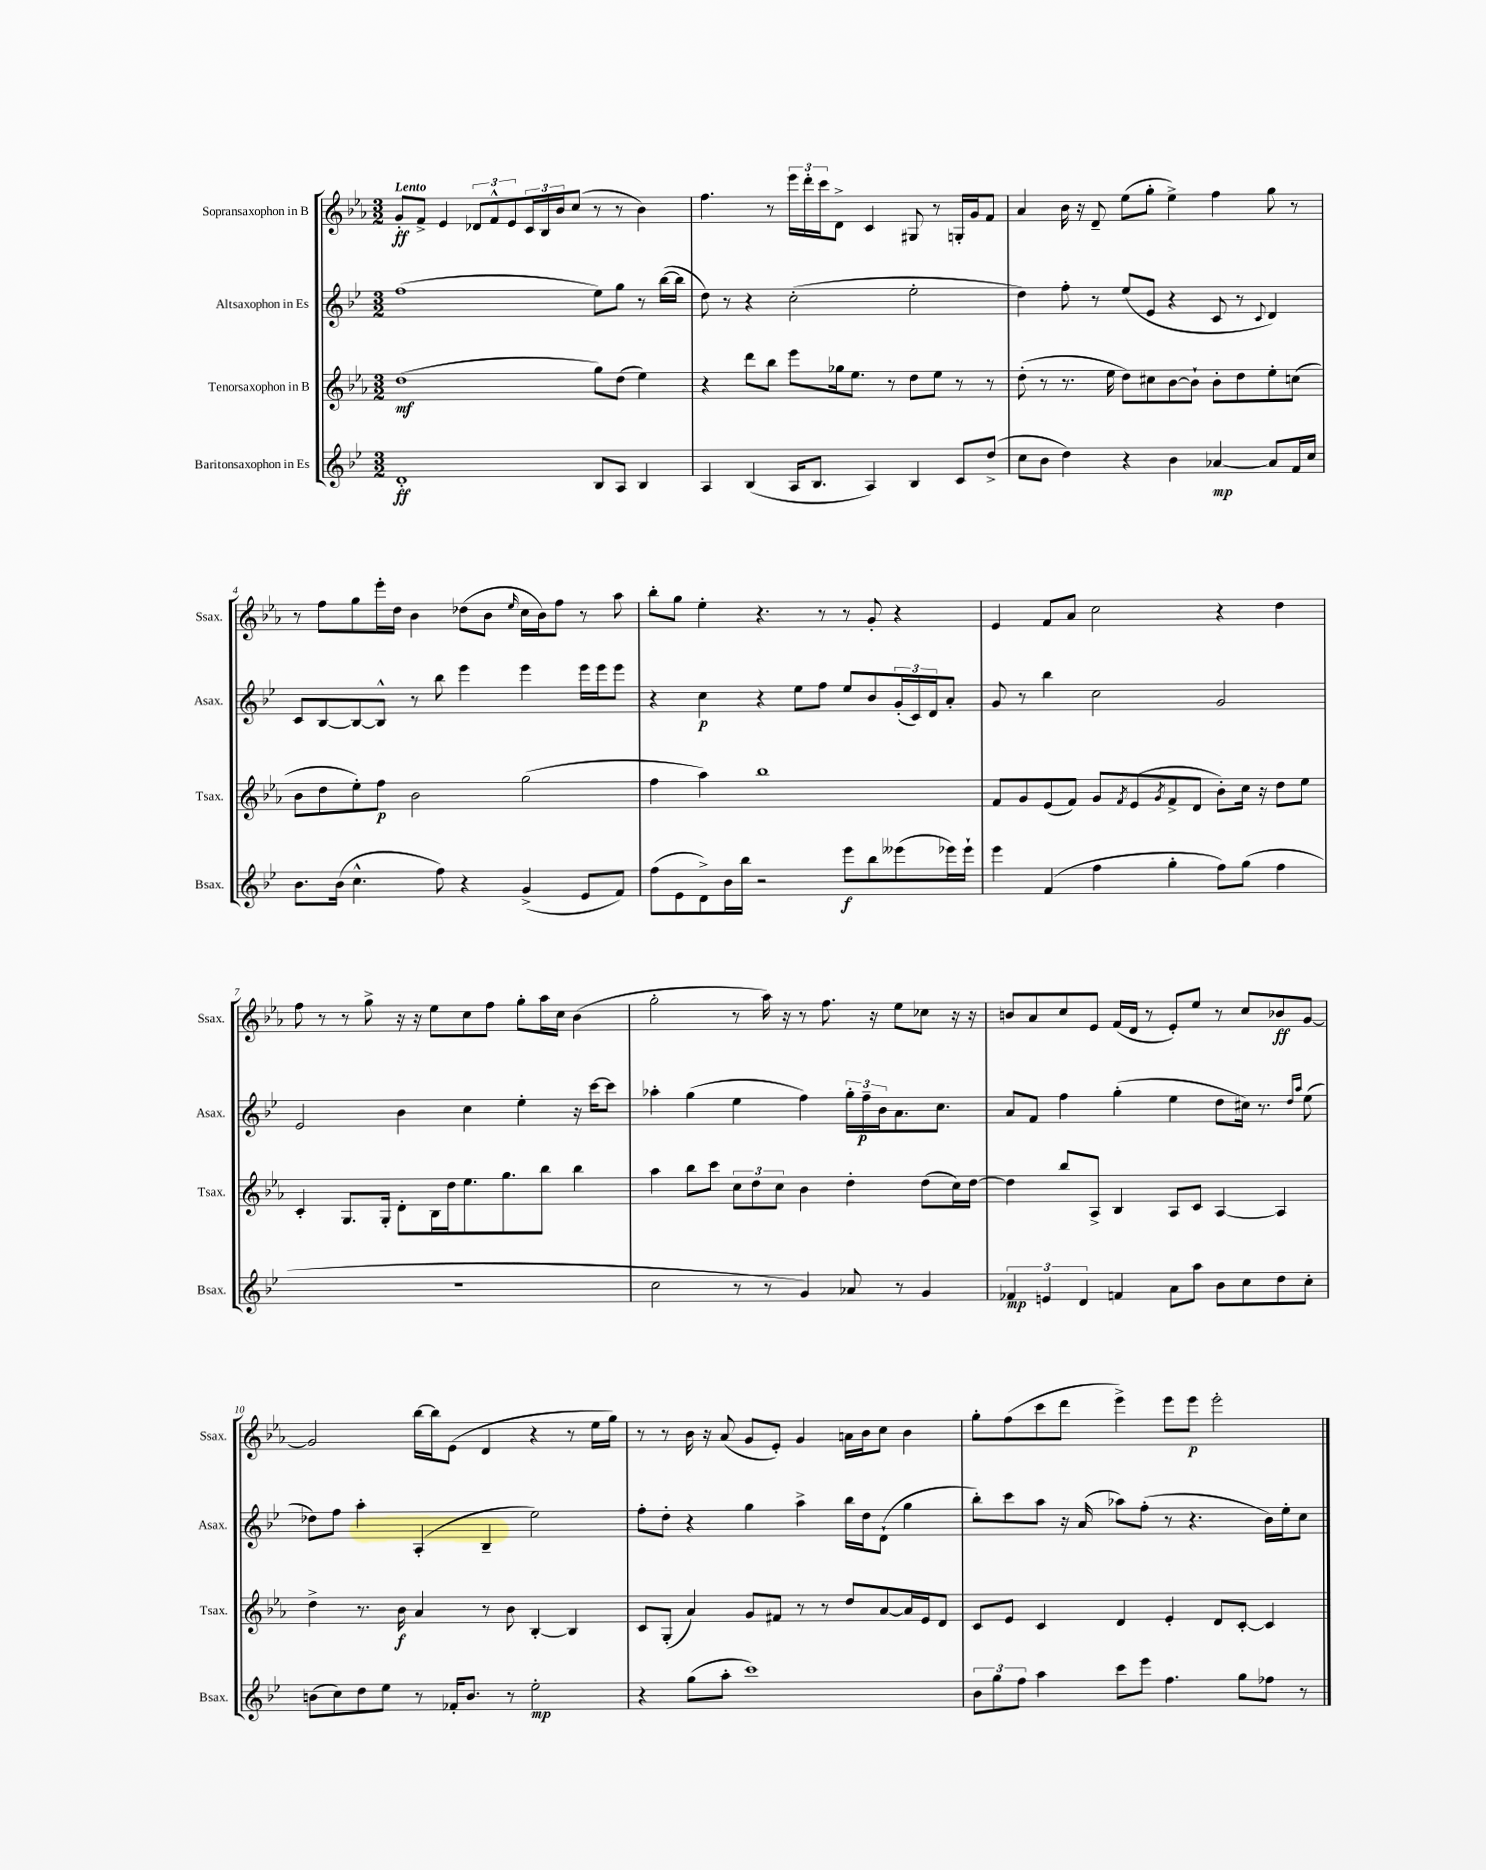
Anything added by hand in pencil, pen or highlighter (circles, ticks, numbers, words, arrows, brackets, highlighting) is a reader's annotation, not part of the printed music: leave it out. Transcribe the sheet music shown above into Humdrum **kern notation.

**kern	**dynam	**kern	**dynam	**kern	**dynam	**kern	**dynam
*part4	*part4	*part3	*part3	*part2	*part2	*part1	*part1
*staff4	*staff4	*staff3	*staff3	*staff2	*staff2	*staff1	*staff1
*I"Baritonsaxophon in Es	*	*I"Tenorsaxophon in B	*	*I"Altsaxophon in Es	*	*I"Sopransaxophon in B	*
*I'Bsax.	*	*I'Tsax.	*	*I'Asax.	*	*I'Ssax.	*
*clefG2	*	*clefG2	*	*clefG2	*	*clefG2	*
*k[b-e-]	*	*k[b-e-a-]	*	*k[b-e-]	*	*k[b-e-a-]	*
*M3/2	*	*M3/2	*	*M3/2	*	*M3/2	*
=1	=1	=1	=1	=1	=1	=1	=1
!	!	!	!	!	!	!LO:TX:a:B:t=Lento	!
1d'	ff	(1dd	mf	(1ff	.	8g'/L	ff
.	.	.	.	.	.	8f^/J	.
.	.	.	.	.	.	4e-/	.
.	.	.	.	.	.	12d-X/L	.
.	.	.	.	.	.	12f^^/	.
.	.	.	.	.	.	12e-/	.
.	.	.	.	.	.	24c/L	.
.	.	.	.	.	.	24B-/	.
.	.	.	.	.	.	24b-/J	.
.	.	.	.	.	.	(8cc/J	.
8B-/L	.	8gg\L)	.	8ee-\L)	.	8r	.
8A/J	.	(8dd\J	.	8gg\J	.	8r	.
4B-/	.	4ee-\)	.	8r	.	4b-\)	.
.	.	.	.	([16bb-\LL	.	.	.
.	.	.	.	16bb-\JJ]	.	.	.
=2	=2	=2	=2	=2	=2	=2	=2
4A/	.	4r	.	8dd\)	.	4.ff\	.
.	.	.	.	8r	.	.	.
(4B-/	.	8ddd\L	.	4r	.	.	.
.	.	8bb-\J	.	.	.	8r	.
16A/KL	.	8eee-\L	.	(2cc'\	.	24eee-\LL	.
.	.	.	.	.	.	24ddd'\	.
8.B-/J	.	.	.	.	.	.	.
.	.	.	.	.	.	24ccc\J	.
.	.	16gg-X\k	.	.	.	8d^\J	.
.	.	8.ee-\J	.	.	.	.	.
4A/)	.	.	.	.	.	4c/	.
.	.	8r	.	.	.	.	.
4B-/	.	8dd\L	.	2ee-'\	.	8G#X/	.
.	.	8ee-\J	.	.	.	8r	.
8c/L	.	8r	.	.	.	16Gn'/LL	.
.	.	.	.	.	.	16g/J	.
(8dd^/J	.	8r	.	.	.	8f/J	.
=3	=3	=3	=3	=3	=3	=3	=3
8cc\L	.	(8dd'\	.	4dd\)	.	4a-/	.
8b-\J	.	8r	.	.	.	.	.
4dd\)	.	8.r	.	8ff'\	.	16b-\	.
.	.	.	.	.	.	16r	.
.	.	.	.	8r	.	8d~/	.
.	.	16ee-\	.	.	.	.	.
4r	.	8dd\L)	.	(8ee-/L	.	(8ee-\L	.
.	.	8cc#X\	.	8e-/J	.	8gg'\J	.
4b-\	.	[8b-\	.	4r	.	4ee-^\)	.
.	.	8b-`\J]	.	.	.	.	.
[4a-X/	mp	8b-'\L	.	8c/	.	4ff\	.
.	.	8dd\	.	8r	.	.	.
.	.	.	.	8qqc/	.	.	.
8a-/L]	.	8ee-'\	.	4d/)	.	8gg\	.
16f/L	.	(8ccn\J	.	.	.	8r	.
16cc/JJ	.	.	.	.	.	.	.
!!LO:LB:g=z
=4	=4	=4	=4	=4	=4	=4	=4
8.b-\L	.	8b-\L	.	8c/L	.	8r	.
.	.	8dd\	.	[8B-/	.	8ff\L	.
(16b-\Jk	.	.	.	.	.	.	.
4.cc^^\	.	8ee-'\)	.	8B-/_	.	8gg\	.
.	.	8ff\J	p	8B-^^/J]	.	16eee-'\L	.
.	.	.	.	.	.	16dd\JJ	.
.	.	2b-\	.	8r	.	4b-\	.
8ff\)	.	.	.	8bb-\	.	.	.
4r	.	.	.	4eee-\	.	(8dd-X\L	.
.	.	.	.	.	.	8b-\J	.
.	.	.	.	.	.	16qqee-/	.
(4g^/	.	(2gg\	.	4eee-\	.	16cc\LL	.
.	.	.	.	.	.	16b-\J)	.
.	.	.	.	.	.	8ff\J	.
8e-/L	.	.	.	16eee-\LL	.	8r	.
.	.	.	.	16eee-\J	.	.	.
8f/J)	.	.	.	8eee-\J	.	8aa-\	.
=5	=5	=5	=5	=5	=5	=5	=5
(8ff\L	.	4ff\	.	4r	.	8bb-'\L	.
8e-\	.	.	.	.	.	8gg\J	.
8d^\)	.	4aa-\)	.	4cc\	p	4ee-'\	.
16b-\L	.	.	.	.	.	.	.
16bb-\JJ	.	.	.	.	.	.	.
2r	.	1bb-	.	4r	.	4.r	.
.	.	.	.	8ee-\L	.	.	.
.	.	.	.	8ff\J	.	8r	.
8eee-\L	f	.	.	8ee-/L	.	8r	.
8bb-\	.	.	.	8b-/	.	8g'/	.
(8eee--X\	.	.	.	(24g'/L	.	4r	.
.	.	.	.	24c/)	.	.	.
.	.	.	.	24d/J	.	.	.
16eee-X\L)	.	.	.	8a'/J	.	.	.
16eee-`\JJ	.	.	.	.	.	.	.
=6	=6	=6	=6	=6	=6	=6	=6
4eee-\	.	8f/L	.	8g/	.	4e-/	.
.	.	8g/	.	8r	.	.	.
(4f/	.	(8e-/	.	4bb-\	.	8f/L	.
.	.	8f/J)	.	.	.	8a-/J	.
4ff\	.	8g/L	.	2cc\	.	2cc\	.
.	.	8qf/	.	.	.	.	.
.	.	(8e-/	.	.	.	.	.
.	.	8qg/	.	.	.	.	.
4gg'\	.	8f^/	.	.	.	.	.
.	.	8d/J	.	.	.	.	.
8ff\L)	.	8b-'\L)	.	2g/	.	4r	.
(8gg\J	.	16cc\Jk	.	.	.	.	.
.	.	16r	.	.	.	.	.
4ff\	.	8dd\L	.	.	.	4dd\	.
.	.	8ee-\J	.	.	.	.	.
!!LO:LB:g=z
=7	=7	=7	=7	=7	=7	=7	=7
1.r	.	4c'/	.	2e-/	.	8ff\	.
.	.	.	.	.	.	8r	.
.	.	8.G/L	.	.	.	8r	.
.	.	.	.	.	.	8gg^\	.
.	.	16G'/Jk	.	.	.	.	.
.	.	8d'\L	.	4b-\	.	16r	.
.	.	.	.	.	.	16r	.
.	.	16B-\L	.	.	.	8ee-\L	.
.	.	16dd\J	.	.	.	.	.
.	.	8.ee-\	.	4cc\	.	8cc\	.
.	.	.	.	.	.	8ff\J	.
.	.	8.gg\	.	.	.	.	.
.	.	.	.	4ee-'\	.	8gg'\L	.
.	.	8bb-\J	.	.	.	16aa-\L	.
.	.	.	.	.	.	16cc\JJ	.
.	.	4bb-\	.	16r	.	(4b-\	.
.	.	.	.	[16ccc\KL	.	.	.
.	.	.	.	8ccc\J]	.	.	.
=8	=8	=8	=8	=8	=8	=8	=8
2cc\	.	4aa-\	.	4aa-X'\	.	2gg'\	.
.	.	8bb-\L	.	(4gg\	.	.	.
.	.	8ccc\J	.	.	.	.	.
8r	.	12cc\L	.	4ee-\	.	8r	.
.	.	12dd\	.	.	.	.	.
8r	.	.	.	.	.	16aa-\)	.
.	.	12cc\J	.	.	.	.	.
.	.	.	.	.	.	16r	.
4g/)	.	4b-\	.	4ff\)	.	8r	.
.	.	.	.	.	.	8.ff\	.
8a-X/	.	4dd'\	.	24gg'\LL	.	.	.
.	.	.	.	24ff~\	p	.	.
.	.	.	.	.	.	16r	.
.	.	.	.	24b-\J	.	.	.
8r	.	.	.	8.a\	.	8ee-\L	.
4g/	.	(8dd\L	.	.	.	8cc-X\J	.
.	.	.	.	8.cc\J	.	.	.
.	.	16cc\L)	.	.	.	16r	.
.	.	[16dd\JJ	.	.	.	16r	.
=9	=9	=9	=9	=9	=9	=9	=9
6f-X/	mp	4dd\]	.	8a/L	.	8bn/L	.
.	.	.	.	8f/J	.	8a-/	.
6en/	.	.	.	.	.	.	.
.	.	8bb-/L	.	4ff\	.	8cc/	.
6d/	.	.	.	.	.	.	.
.	.	8A-^/J	.	.	.	8e-/J	.
4fn/	.	4B-/	.	(4gg'\	.	(16f/LL	.
.	.	.	.	.	.	16d/JJ	.
.	.	.	.	.	.	8r	.
8a\L	.	8A-/L	.	4ee-\	.	8e-'/L)	.
8aa\J	.	8c/J	.	.	.	8ee-/J	.
8b-\L	.	[4A-/	.	8dd\L	.	8r	.
8cc\	.	.	.	16cc#X\Jk)	.	8cc/L	.
.	.	.	.	8.r	.	.	.
8dd\	.	4A-/]	.	.	.	8b-X/	ff
.	.	.	.	16qqdd/LL	.	.	.
.	.	.	.	16qqaa/JJ	.	.	.
8cc'\J	.	.	.	(8ee-\	.	[8g/J	.
!!LO:LB:g=z
=10	=10	=10	=10	=10	=10	=10	=10
(8bn\L	.	4dd^\	.	8dd-X\L)	.	2g/]	.
8cc\)	.	.	.	8ff\J	.	.	.
8dd\	.	8.r	.	4aa'\	.	.	.
8ee-\J	.	.	.	.	.	.	.
.	.	16b-\	f	.	.	.	.
8r	.	4a-/	.	(4A'/	.	[16bb-\LL	.
.	.	.	.	.	.	16bb-\J]	.
16f-X'/KL	.	.	.	.	.	(8e-\J	.
8.b/J	.	.	.	.	.	.	.
.	.	8r	.	4B-~/	.	4d/	.
8r	.	8b-\	.	.	.	.	.
2ee-'\	mp	[4B-'/	.	2ee-\)	.	4r	.
.	.	4B-/]	.	.	.	8r	.
.	.	.	.	.	.	16ee-\LL	.
.	.	.	.	.	.	16gg\JJ)	.
=11	=11	=11	=11	=11	=11	=11	=11
4r	.	8c/L	.	8ff'\L	.	8r	.
.	.	(8G'/J	.	8dd'\J	.	8r	.
(8gg\L	.	4a-/)	.	4r	.	16b-\	.
.	.	.	.	.	.	16r	.
8aa'\J	.	.	.	.	.	(8a-/	.
1ccc)	.	8g/L	.	4gg\	.	8g/L	.
.	.	8f#X/J	.	.	.	8e-'/J)	.
.	.	8r	.	4aa^\	.	4g/	.
.	.	8r	.	.	.	.	.
.	.	8dd/L	.	16bb-\LL	.	16an\LL	.
.	.	.	.	16dd\J	.	16b-\J	.
.	.	[8a-/	.	(8d`\J	.	8cc\J	.
.	.	16a-/L]	.	4gg\	.	4b-\	.
.	.	16e-/J	.	.	.	.	.
.	.	8d/J	.	.	.	.	.
=12	=12	=12	=12	=12	=12	=12	=12
12b-\L	.	8c/L	.	8bb-'\L)	.	8gg'\L	.
12gg\	.	.	.	.	.	.	.
.	.	8e-/J	.	8ccc\	.	(8ff\	.
12ff\J	.	.	.	.	.	.	.
4aa\	.	4c/	.	8aa\J	.	8ccc\	.
.	.	.	.	16r	.	8ddd\J	.
.	.	.	.	(16a/	.	.	.
8ccc\L	.	4d/	.	8aa-X\L)	.	4eee-^\)	.
8eee-\J	.	.	.	(8ff'\J	.	.	.
4.ff\	.	4e-'/	.	8r	.	8eee-\L	.
.	.	.	.	4.r	.	8eee-\J	p
.	.	8d/L	.	.	.	2eee-'\	.
8gg\L	.	[8c'/J	.	.	.	.	.
8ff-X\J	.	4c/]	.	16b-\LL)	.	.	.
.	.	.	.	16ee-'\J	.	.	.
8r	.	.	.	8cc\J	.	.	.
==	==	==	==	==	==	==	==
*-	*-	*-	*-	*-	*-	*-	*-
